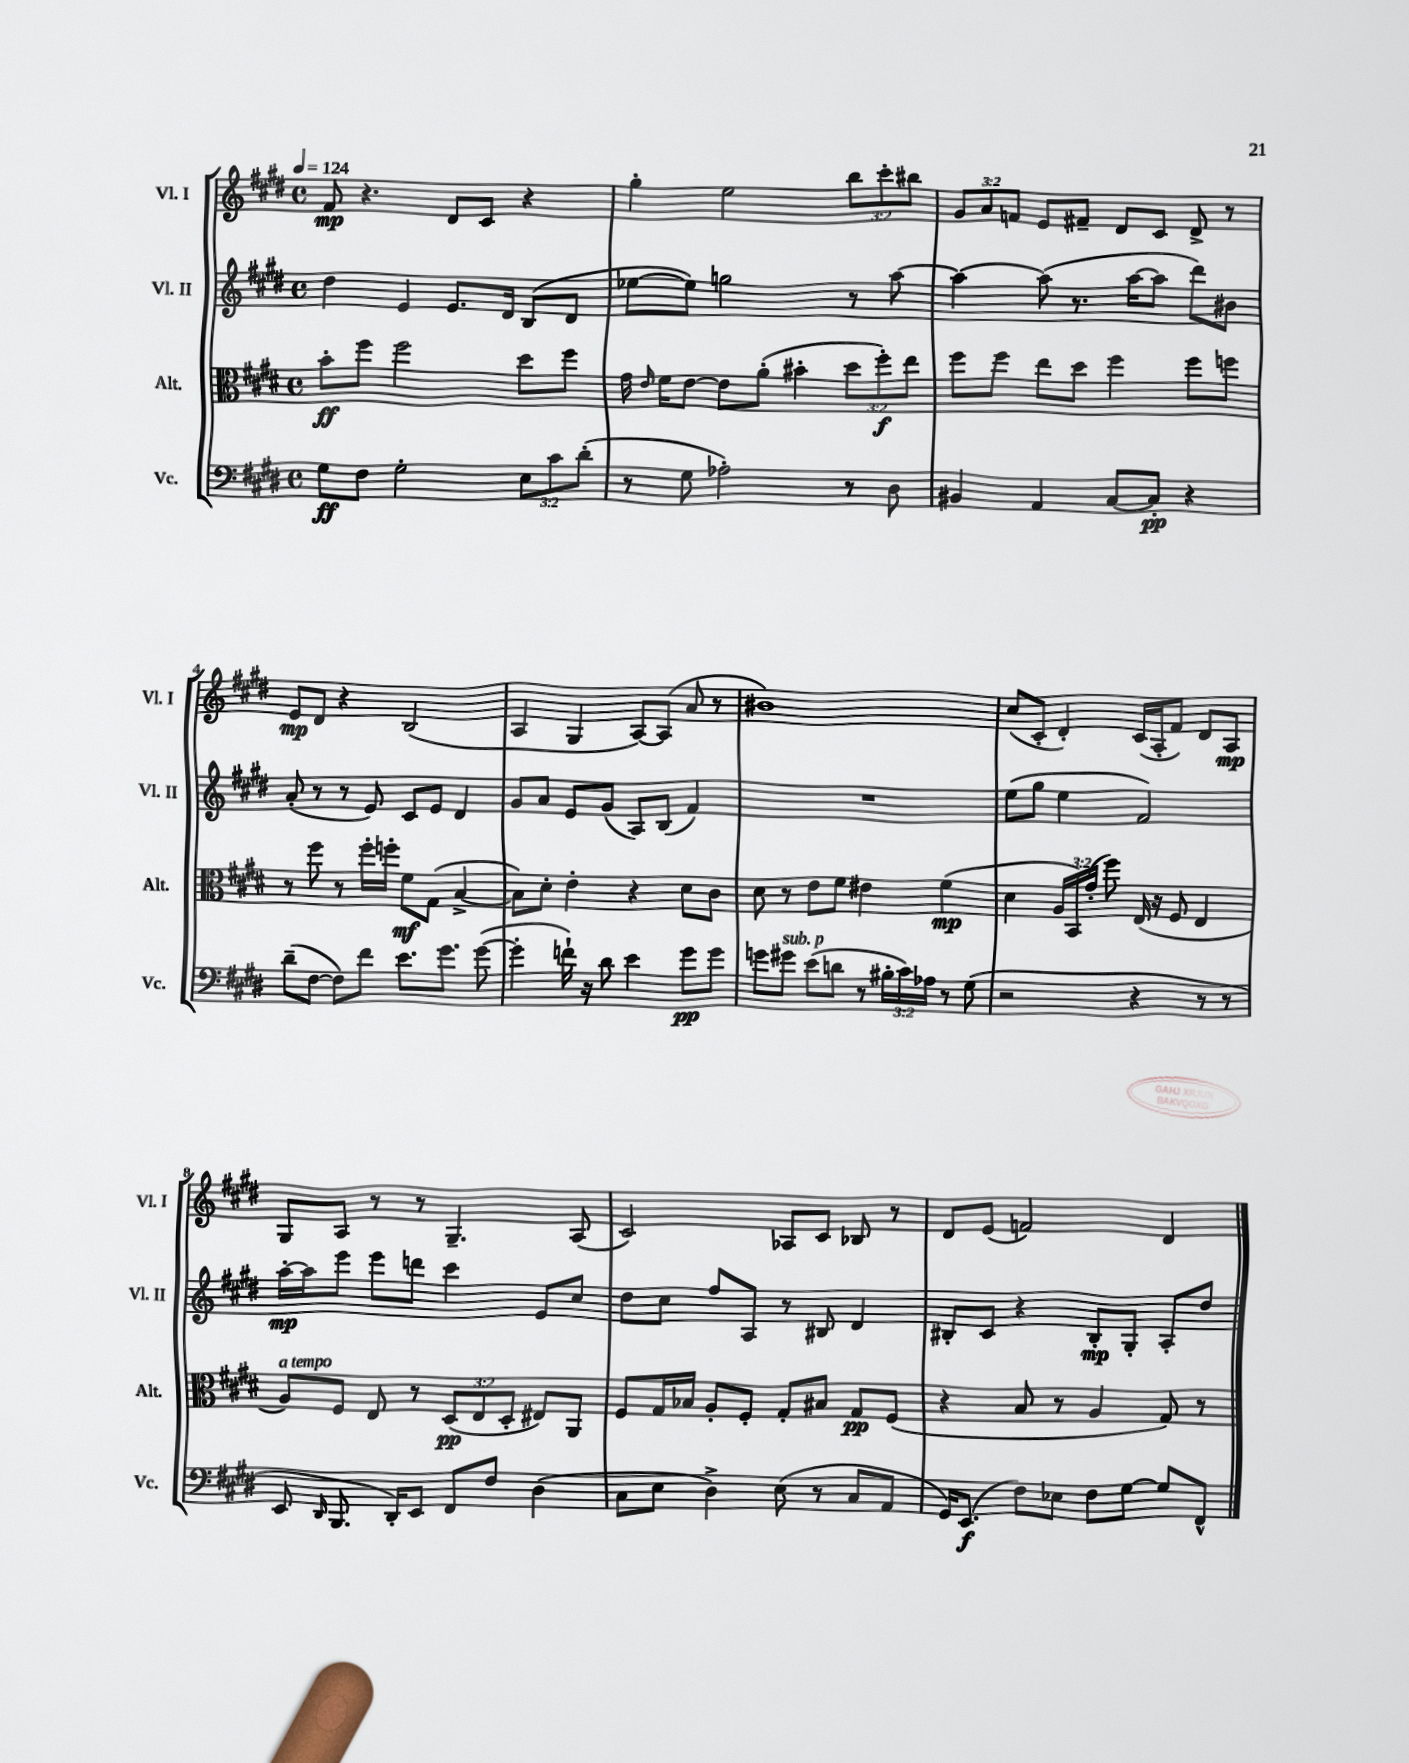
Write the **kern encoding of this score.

**kern	**kern	**kern	**kern
*staff4	*staff3	*staff2	*staff1
*clefF4	*clefC3	*clefG2	*clefG2
*k[f#c#g#d#]	*k[f#c#g#d#]	*k[f#c#g#d#]	*k[f#c#g#d#]
*M4/4	*M4/4	*M4/4	*M4/4
*met(c)	*met(c)	*met(c)	*met(c)
*MM124	*MM124	*MM124	*MM124
8G#\L	8b'\L	4dd#\	8f#/
8F#\J	8ff#\J	.	4.r
2G#'\	2ff#\	4e/	.
.	.	8.e/L	8d#/L
.	.	.	8c#/J
.	.	16d#/Jk	.
12E\L	8dd#\L	(8B/L	4r
12c#\	.	.	.
.	8ff#\J	8d#/J	.
(12d#'\J	.	.	.
=	=	=	=
8r	16g#\	[8ee-\L	4gg#'\
.	16qqe/	.	.
.	16f#\LK	.	.
8G#\	[8e\J	8ee-\]J)	.
2A-'\)	8e\]L	2gg\	2ee\
.	(8a'\J	.	.
.	4b#'\	.	.
8r	12dd#\L	8r	12bb\L
.	12ff#'\)	.	12ccc#'\
8D#\	.	[8aa\	.
.	12ee\J	.	12bb#\J
=	=	=	=
4BB#/	8ff#\L	4aa\_	12g#/L
.	.	.	12a/
.	8ff#\J	.	.
.	.	.	12f/J
4AA/	8ee\L	(8aa\]	8e/L
.	8dd#\J	8.r	8f#~/J
[8C#/L	4ff#\	.	8d#/L
.	.	[16aa\LK	.
8C#'/]J	.	8aa\]J	8c#/J
4r	8ff#\L	8ddd#\L)	8d#^/
.	8ff\J	8b#\J	8r
=	=	=	=
(8d#~\L	8r	(8a'/	8e/L
[8F#\J	8ff#\	8r	8d#/J
8F#\]L)	8r	8r	4r
8f#\J	16ff#'\LL	8e/)	.
.	16ff'\JJ	.	.
8.e\L	8f#\L	8c#/L	(2B/
.	(8G#\J	8e/J	.
8.g#\J	.	.	.
.	[4B^/	4d#/	.
([8g#\	.	.	.
=	=	=	=
4g#'\]	8B\]L)	8g#/L	4A/
.	8d#'\J	8a/J	.
16f`\)	4e'\	8e/L	4G#/
16r	.	.	.
8d#\	.	(8g#/J	.
4e\	4r	8A/L)	[8A/L)
.	.	(8B/J	(8A/]J
8g#\L	8d#\L	4f#/)	8a/
8g#\J	8c#\J	.	8r
=	=	=	=
8g\L	8d#\	1r	1b#)
8g#\J	8r	.	.
(8e\L	8e\L	.	.
8d\J	8f#\J	.	.
8r	4e#\	.	.
24B#'\LL	.	.	.
24c#\)	.	.	.
24A-\JJ	.	.	.
8r	(4f#\	.	.
(8G#\	.	.	.
=	=	=	=
2r	4d#\	(8ee\L	(8cc#/L
.	.	8gg#\J	8c#'/J
.	24A/LL	4ee\	4d#'/)
.	24BB/)	.	.
.	(24g#'/JJ	.	.
.	8ff#\)	.	.
4r	(16E/	2f#/)	(16c#/LL
.	16r	.	16A'/J
.	8F#/	.	8f#/J)
8r	4E/	.	8d#/L
8r	.	.	8A/J
=	=	=	=
8EE/	8A/L)	[16aa'\LL	8G#/L
.	.	16aa\]J	.
16qqDD#/	.	.	.
8.BBB/	8F#/J	8eee\J	8A/J
.	8E/	8eee\L	8r
16DD#'/LK)	.	.	.
8EE/J	8r	8ddd\J	8r
8FF#/L	(12D#/L	4ccc#\	4.G#~/
.	12E/	.	.
8F#/J	.	.	.
.	12D#'/J	.	.
(4D#\	8E#/L)	8e/L	.
.	8AA/J	8cc#/J	(8A/
=	=	=	=
8C#\L	8F#/L	8dd#\L	2c#/)
8E\J	16G#/L	8cc#\J	.
.	16B-/JJ	.	.
4D#^\)	8A'/L	8ff#/L	.
.	8F#'/J	8A/J	.
(8E\	8G#'/L	8r	8A-/L
8r	8B#/J	8B#/	8c#/J
8C#/L	8G#/L	4d#/	8B-/
8AA/J	(8F#/J	.	8r
=	=	=	=
16GG#/LK)	4r	8B#'/L	8d#/L
(8.EE/J	.	.	.
.	.	8c#/J	(8e/J
8F#\L)	8B/	4r	2f/)
8E-\J	8r	.	.
8F#\L	4A/	8B#'/L	.
[8G#\J	.	8G#'/J	.
8G#/]L	8G#/)	8A'/L	4d#/
8FF#^^/J	8r	8dd#/J	.
==	==	==	==
*-	*-	*-	*-
